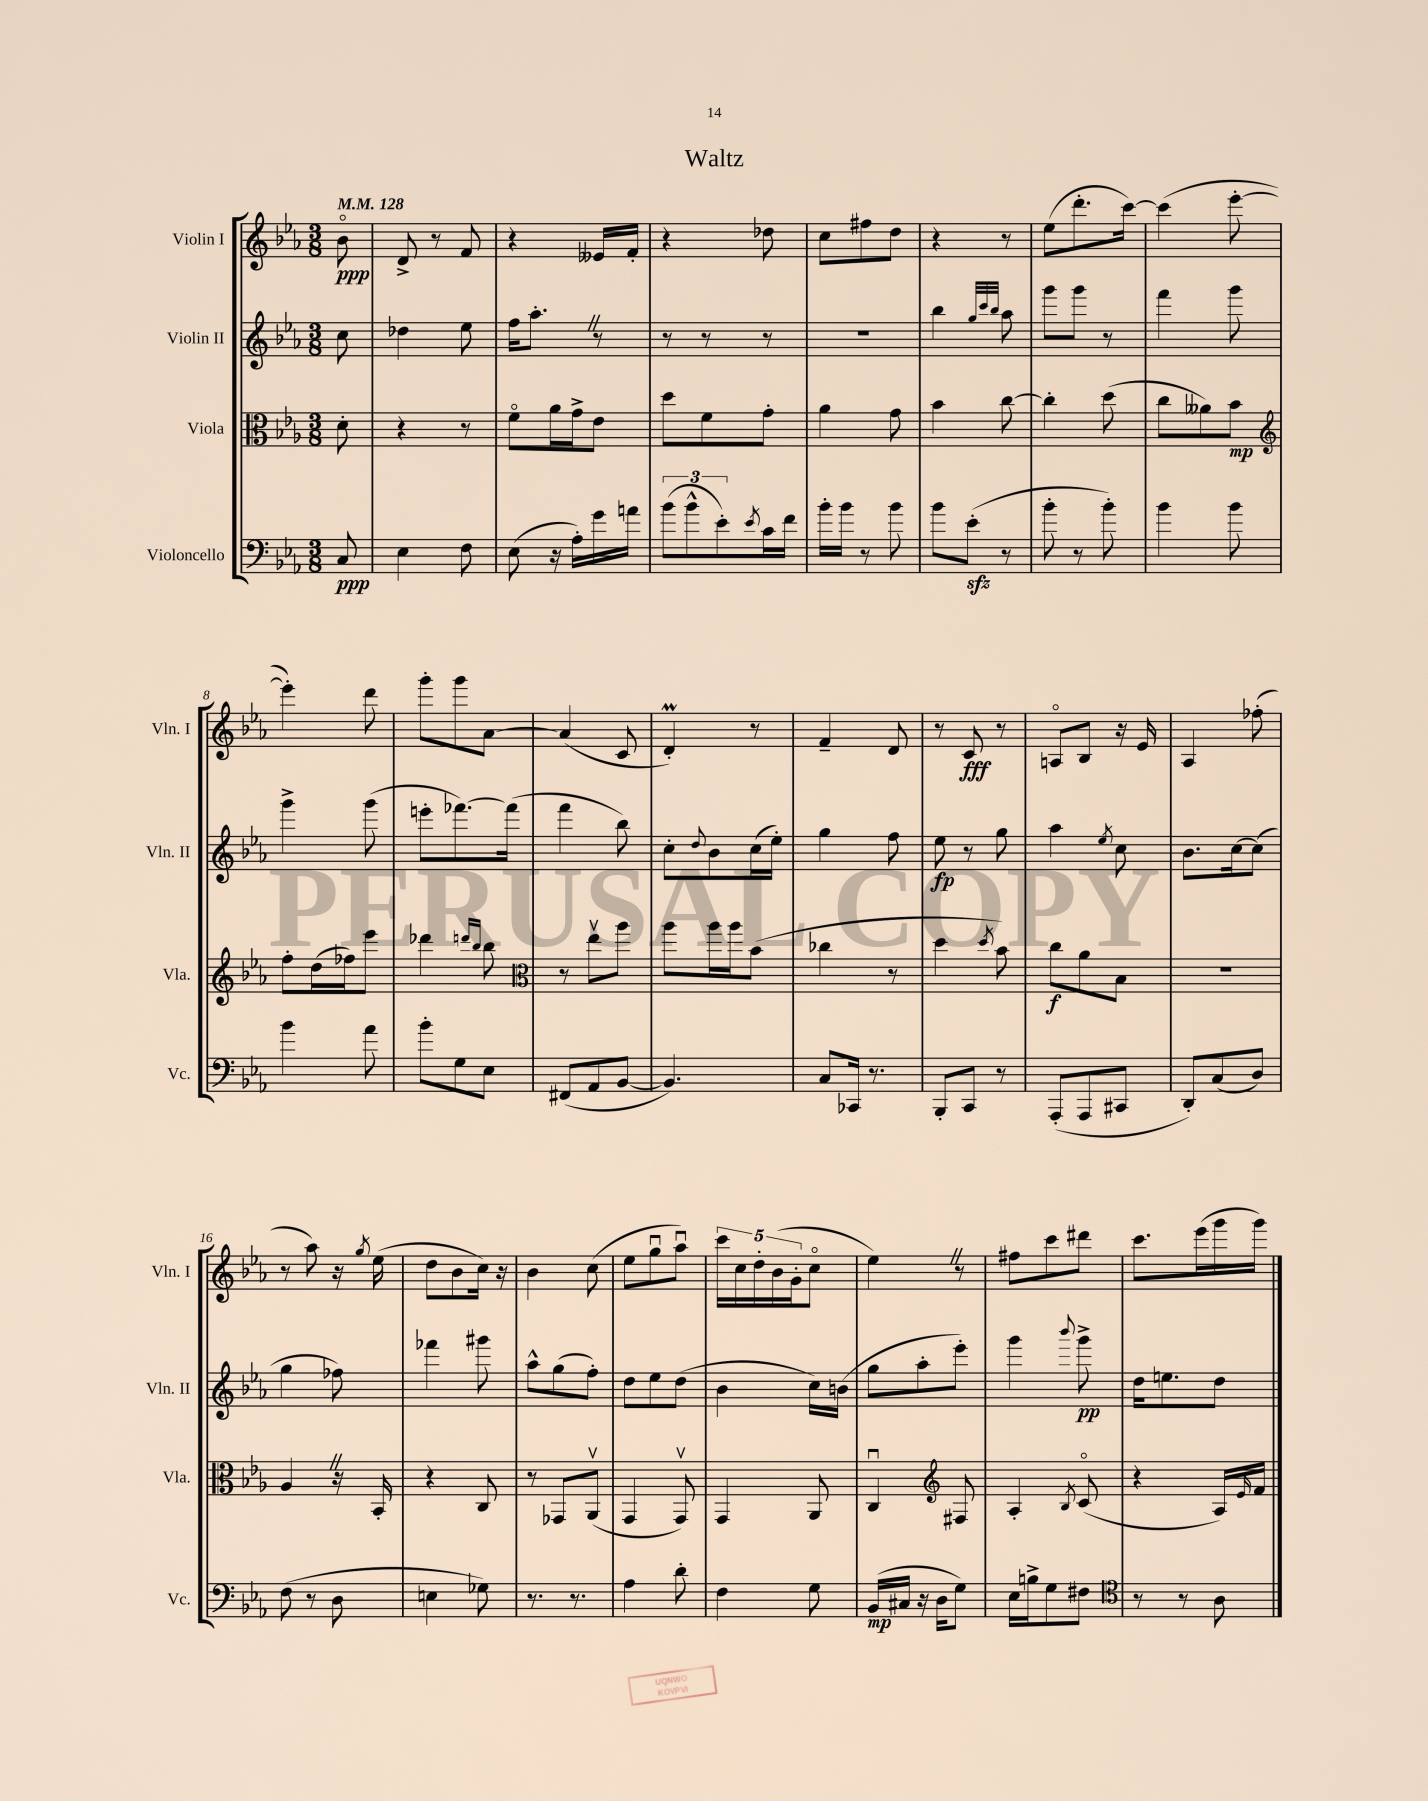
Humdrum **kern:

**kern	**kern	**kern	**kern
*staff4	*staff3	*staff2	*staff1
*clefF4	*clefC3	*clefG2	*clefG2
*k[b-e-a-]	*k[b-e-a-]	*k[b-e-a-]	*k[b-e-a-]
*M3/8	*M3/8	*M3/8	*M3/8
*MM128	*MM128	*MM128	*MM128
8C	8d'	8cc	8b-o
=	=	=	=
4E-	4r	4dd-	8d^
.	.	.	8r
8F	8r	8ee-	8f
=	=	=	=
(8E-	8fo	16ff	4r
.	.	8.aa-'	.
16r	16a-	.	.
16A-')	16g^	.	.
16g	8e-	8r	16e--
16a	.	.	16f'
=	=	=	=
(12b-	8dd	8r	4r
12b-^^	.	.	.
.	8f	8r	.
12e-')	.	.	.
8qe-	.	.	.
16c	8g'	8r	8dd-
16f	.	.	.
=	=	=	=
16b-'	4a-	4.r	8cc
16b-	.	.	.
8r	.	.	8ff#
8b-	8g	.	8dd
=	=	=	=
8b-	4b-	4bb-	4r
(8e-'	.	.	.
.	.	32qqgg	.
.	.	32qqccc	.
.	.	32qqbb-	.
8r	[8cc	8aa-	8r
=	=	=	=
8b-'	4cc']	8ggg	(8ee-
8r	.	8ggg	8.ddd'
8b-')	(8dd	8r	.
.	.	.	[16ccc)
=	=	=	=
4b-	8cc	4fff	(4ccc]
.	8a--)	.	.
8b-	8b-	8ggg	[8eee-'
=	=	=	=
*	*clefG2	*	*
4b-	8ff'	4ggg^	4eee-'])
.	(16dd	.	.
.	16ff-)	.	.
8a-	8eee-	(8ggg	8ddd
=	=	=	=
8b-'	4ddd-	8eee'	8ggg'
8G	.	[8.fff-)	8ggg
.	16qqddd	.	.
.	16qqbb-	.	.
8E-	8bb-	.	[8a-
.	.	(16fff-]	.
=	=	=	=
*	*clefC3	*	*
(8FF#	8r	4fff	(4a-]
8AA-	8ee-v	.	.
[8BB-	8aa-	8bb-)	8c
=	=	=	=
4.BB-])	8aa-	8cc'	4d')
.	.	8qqdd	.
.	16aa-	8b-	.
.	16aa-	.	.
.	(8b-	(16cc	8r
.	.	16ee-')	.
=	=	=	=
8C	4cc-	4gg	4f~
16CC-	.	.	.
8.r	.	.	.
.	8r	8ff	8d
=	=	=	=
8BBB-'	4dd	8ee-	8r
8CC	.	8r	8c
.	8qdd	.	.
8r	8b-)	8gg	8r
=	=	=	=
(8AAA-'	8cc	4aa-	8Ao
8AAA-	8a-	.	8B-
.	.	8qee-	.
8CC#	8B-	8cc	16r
.	.	.	16e-
=	=	=	=
8DD')	4.r	8.b-	4A-
(8C	.	.	.
.	.	[16cc	.
8D)	.	(8cc]	(8ff-'
=	=	=	=
(8F	4A-	4gg	8r
8r	.	.	8aa-)
8D	16r	8ff-)	16r
.	.	.	8qgg
.	16BB-'	.	(16ee-
=	=	=	=
4E	4r	4fff-	8dd
.	.	.	8b-
8G-)	8C	8ggg#	16cc)
.	.	.	16r
=	=	=	=
8.r	8r	8aa-^^	4b-
.	8GG-	(8gg	.
8.r	.	.	.
.	(8AA-v	8ff')	(8cc
=	=	=	=
4A-	4GG	8dd	8ee-
.	.	8ee-	8ggu
8d'	8GGv)	(8dd	8aa-u)
=	=	=	=
4F	4GG	4b-	20ccc
.	.	.	20cc
.	.	.	20dd'
.	.	.	(20b-
.	.	.	20g'
8G	8AA-	16cc)	8cco
.	.	(16b	.
=	=	=	=
(16BB-	4Cu	8gg	4ee-)
16C#	.	.	.
16r	.	8aa-'	.
16D	.	.	.
*	*clefG2	*	*
8G)	8F#	8eee-')	8r
=	=	=	=
16E-	4A-'	4ggg	8ff#
16B^	.	.	.
8G	.	.	8ccc
.	8qB-	8qqbbb-	.
8F#	(8co	8ggg^	8ddd#
=	=	=	=
*clefC4	*	*	*
8r	4r	16dd	8.ccc
.	.	8.ee	.
8r	.	.	.
.	.	.	(16eee-
8A-	16A-)	8dd	16ggg
.	16qqe-	.	.
.	16f	.	16ggg)
==	==	==	==
*-	*-	*-	*-
